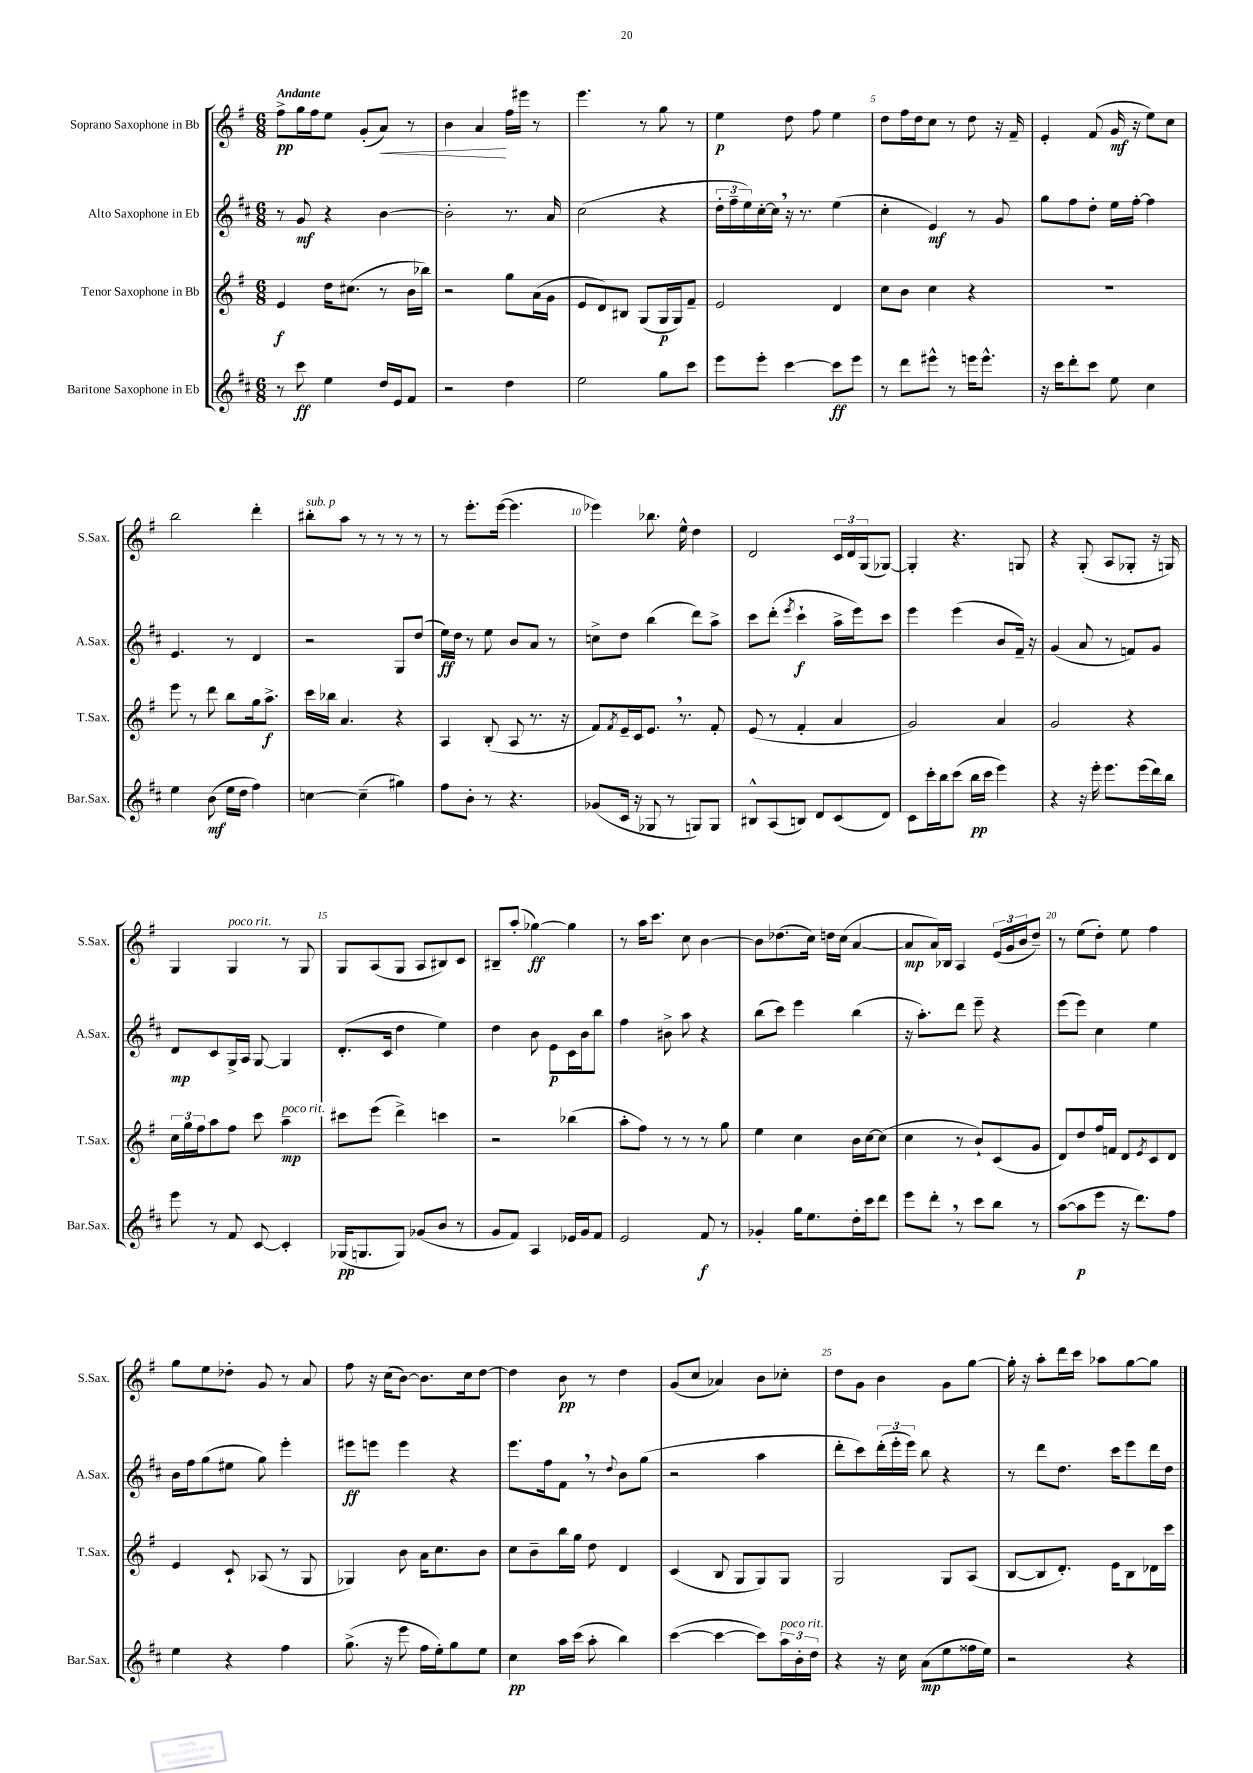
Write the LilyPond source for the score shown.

<<
\new StaffGroup <<
\new Staff = "s0" \with { instrumentName = "Soprano Saxophone in Bb" shortInstrumentName = "S.Sax." } {
    \clef treble \key g \major \numericTimeSignature \time 6/8 \tempo "Andante"
    fis''8->\pp g''16 fis''16 e''8 g'8-.( a'8\<) r8 |
    b'4 a'4\! fis''16 eis'''16 r8 |
    e'''4. r8 g''8 r8 |
    e''4\p d''8 fis''8 e''4 |
    d''8 fis''16 d''16 c''8 r8 d''8 r16 fis'16-- |
    e'4-. fis'8( g'16\mf r16 e''8) c''8 |
    b''2 d'''4-. |
    bis''8-.^\markup { \italic "sub. p" } a''8 r8 r8 r8 r8 |
    r8 e'''8.-. e'''16~( e'''4. |
    ees'''4) bes''8. e''16-^ d''4 |
    d'2 \tuplet 3/2 { c'16 d'16 g16( } ges8~) |
    ges4-. r4. g8 |
    r4 g8-.( a8 ges8-. r16 g16) |
    g4 g4^\markup { \italic "poco rit." } r8 g8 |
    g8 a8( g8 a8 bis8) c'8 |
    bis8-- a''8-.( ges''4~\ff) ges''4 |
    r8 a''16 c'''8. c''8 b'4~ |
    b'8 des''8.( c''16) d''16 c''16( a'4~ |
    a'8\mp a'16) bes16 a4 \tuplet 3/2 { e'16( g'16 b'16 } d''8--) |
    r8 e''8( d''8-.) e''8 fis''4 |
    g''8 e''8 des''8-. g'8 r8 a'8 |
    fis''8 r16 c''16( b'8~) b'8. c''16 d''8~ |
    d''4 b'8\pp r8 d''4 |
    g'8( c''8 aes'4) b'8 ces''8-. |
    d''8 g'8 b'4 g'8 g''8~ |
    g''16-. r16 a''8-. d'''16 c'''16 aes''8 g''8~ g''8 \bar "|." |
}
\new Staff = "s1" \with { instrumentName = "Alto Saxophone in Eb" shortInstrumentName = "A.Sax." } {
    \clef treble \key d \major \numericTimeSignature \time 6/8
    r8 g'8\mf r4 b'4~ |
    b'2-. r8. a'16 |
    cis''2( r4 |
    \tuplet 3/2 { d''16-. fis''16-- e''16) } cis''16~-. cis''16 \breathe r16 r8. e''4( |
    cis''4-. e'4\mf) r8 g'8 |
    g''8 fis''8 d''8-. e''16 fis''16~-. fis''4 |
    e'4. r8 d'4 |
    r2 g8 d''8( |
    e''16\ff) d''16 r8 e''8 b'8 a'8 r8 |
    c''8-> d''8 b''4( d'''8) a''8-> |
    cis'''8 d'''8-.( \acciaccatura { e'''8 } cis'''4-!\f a''16-> e'''16) cis'''8 |
    e'''4 e'''4( b'8 fis'16--) r16 |
    g'4( a'8 r8 f'8) g'8 |
    d'8\mp cis'8 g16-> a16 g8~ g4 |
    d'8.-.( cis'16 d''4 e''4) |
    d''4 b'8 e'8\p cis'16 b'16 b''8 |
    fis''4 bis'8-> a''8 r4 |
    b''8( cis'''8) e'''4 b''4( |
    r16 a''8.-.) d'''8 e'''8-- r4 |
    e'''8( e'''8) cis''4 e''4 |
    b'16 fis''16 g''8( eis''8 g''8) e'''4-. |
    eis'''8\ff e'''8 e'''4 r4 |
    e'''8. fis''16 fis'8 \breathe r8 \appoggiatura { d''8 } b'8 g''8( |
    r2 a''4 |
    d'''8-. cis'''8) \tuplet 3/2 { d'''16-.( e'''16-. e'''16) } b''8 r4 |
    r8 d'''8 d''8. cis'''16 e'''8 d'''16 d''16 \bar "|." |
}
\new Staff = "s2" \with { instrumentName = "Tenor Saxophone in Bb" shortInstrumentName = "T.Sax." } {
    \clef treble \key g \major \numericTimeSignature \time 6/8
    e'4\f d''16 cis''8.( r8 b'16 bes''16) |
    r2 g''8 a'16( g'16 |
    e'8 d'8) bis8 g8( g16\p g16) fis'8-- |
    e'2 d'4 |
    c''8 b'8 c''4 r4 |
    R2. |
    e'''8 r8 d'''8 b''8 g''16 a''8.->\f |
    c'''16 bes''16 a'4. r4 |
    a4 b8-.( a8 r8. r16 |
    fis'8) \acciaccatura { fis'8 } e'16-- c'16 e'8. \breathe r8. fis'8-. |
    e'8( r8 fis'4-. a'4 |
    g'2) a'4 |
    g'2 r4 |
    \tuplet 3/2 { c''16 g''16 fis''16 } a''8 fis''8 c'''8 a''4--\mp^\markup { \italic "poco rit." } |
    cis'''8 e'''8( d'''4->) c'''4 |
    r2 bes''4( |
    a''8-. fis''8) r8 r8 r8 g''8 |
    e''4 c''4 b'16 c''16~ c''8( |
    c''4 r8 b'8-!) c'8( g'8 |
    d'8) d''8 fis''16 f'16 d'8 \acciaccatura { e'8 } c'8 d'8 |
    e'4 c'8-! aes8( r8 g8 |
    ges4) b'8 a'16 c''8. b'8 |
    c''8 b'8-- b''16 g''16 d''8 d'4 |
    c'4( b8 g8 g8) g8 |
    g2 g8 a8( |
    b8~ b8 d'8.-.) e'16 b8 des'16 c'''16 \bar "|." |
}
\new Staff = "s3" \with { instrumentName = "Baritone Saxophone in Eb" shortInstrumentName = "Bar.Sax." } {
    \clef treble \key d \major \numericTimeSignature \time 6/8
    r8 cis'''8\ff e''4 d''16 e'16 fis'8 |
    r2 d''4 |
    e''2 g''8 cis'''8 |
    e'''8 e'''8-. cis'''4~ cis'''8\ff e'''8 |
    r8 d'''8 eis'''8-^ r8 e'''16 e'''8.-^ |
    r16 cis'''16 d'''8-. cis'''8 e''8 cis''4 |
    e''4 b'8\mf( e''16 d''16 fis''4) |
    c''4~ c''4--( gis''4) |
    fis''8 b'8-. r8 r4. |
    ges'8( cis'16 r16 ges8 r8 g8) g8 |
    bis8-^ a8( b8) d'8 cis'8( d'8) |
    cis'8 cis'''16-. b''16 cis'''8( b''16\pp cis'''16 e'''4) |
    r4 r16 e'''16-. e'''8. e'''16( d'''16) b''16 |
    e'''8 r8 fis'8 cis'8~ cis'4-. |
    ges16\pp( g8. g8) ges'8( b'8 r8 |
    g'8 fis'8) a4 ees'16 g'16 fis'8 |
    e'2 fis'8\f r8 |
    ges'4-. g''16 e''8. d''16-. cis'''16 d'''8 |
    e'''8 d'''8-. \breathe r8 cis'''8 b''8 r8 |
    a''8~( a''8\p e'''8 r16 d'''8.) fis''8 |
    e''4 r4 fis''4 |
    g''8.->( r16 e'''8 fis''16 e''16-.) g''8 e''8 |
    cis''4\pp a''16 cis'''16( a''8-. b''4) |
    cis'''4~( cis'''4~ cis'''8) \tuplet 3/2 { a''16^\markup { \italic "poco rit." } b'16-. d''16 } |
    r4 r16 cis''16 a'8\mp( e''8 fisis''16 e''16) |
    r2 r4 \bar "|." |
}
>>
>>
\layout { \context { \Score \override BarNumber.break-visibility = ##(#f #t #t) barNumberVisibility = #(every-nth-bar-number-visible 5) } }
